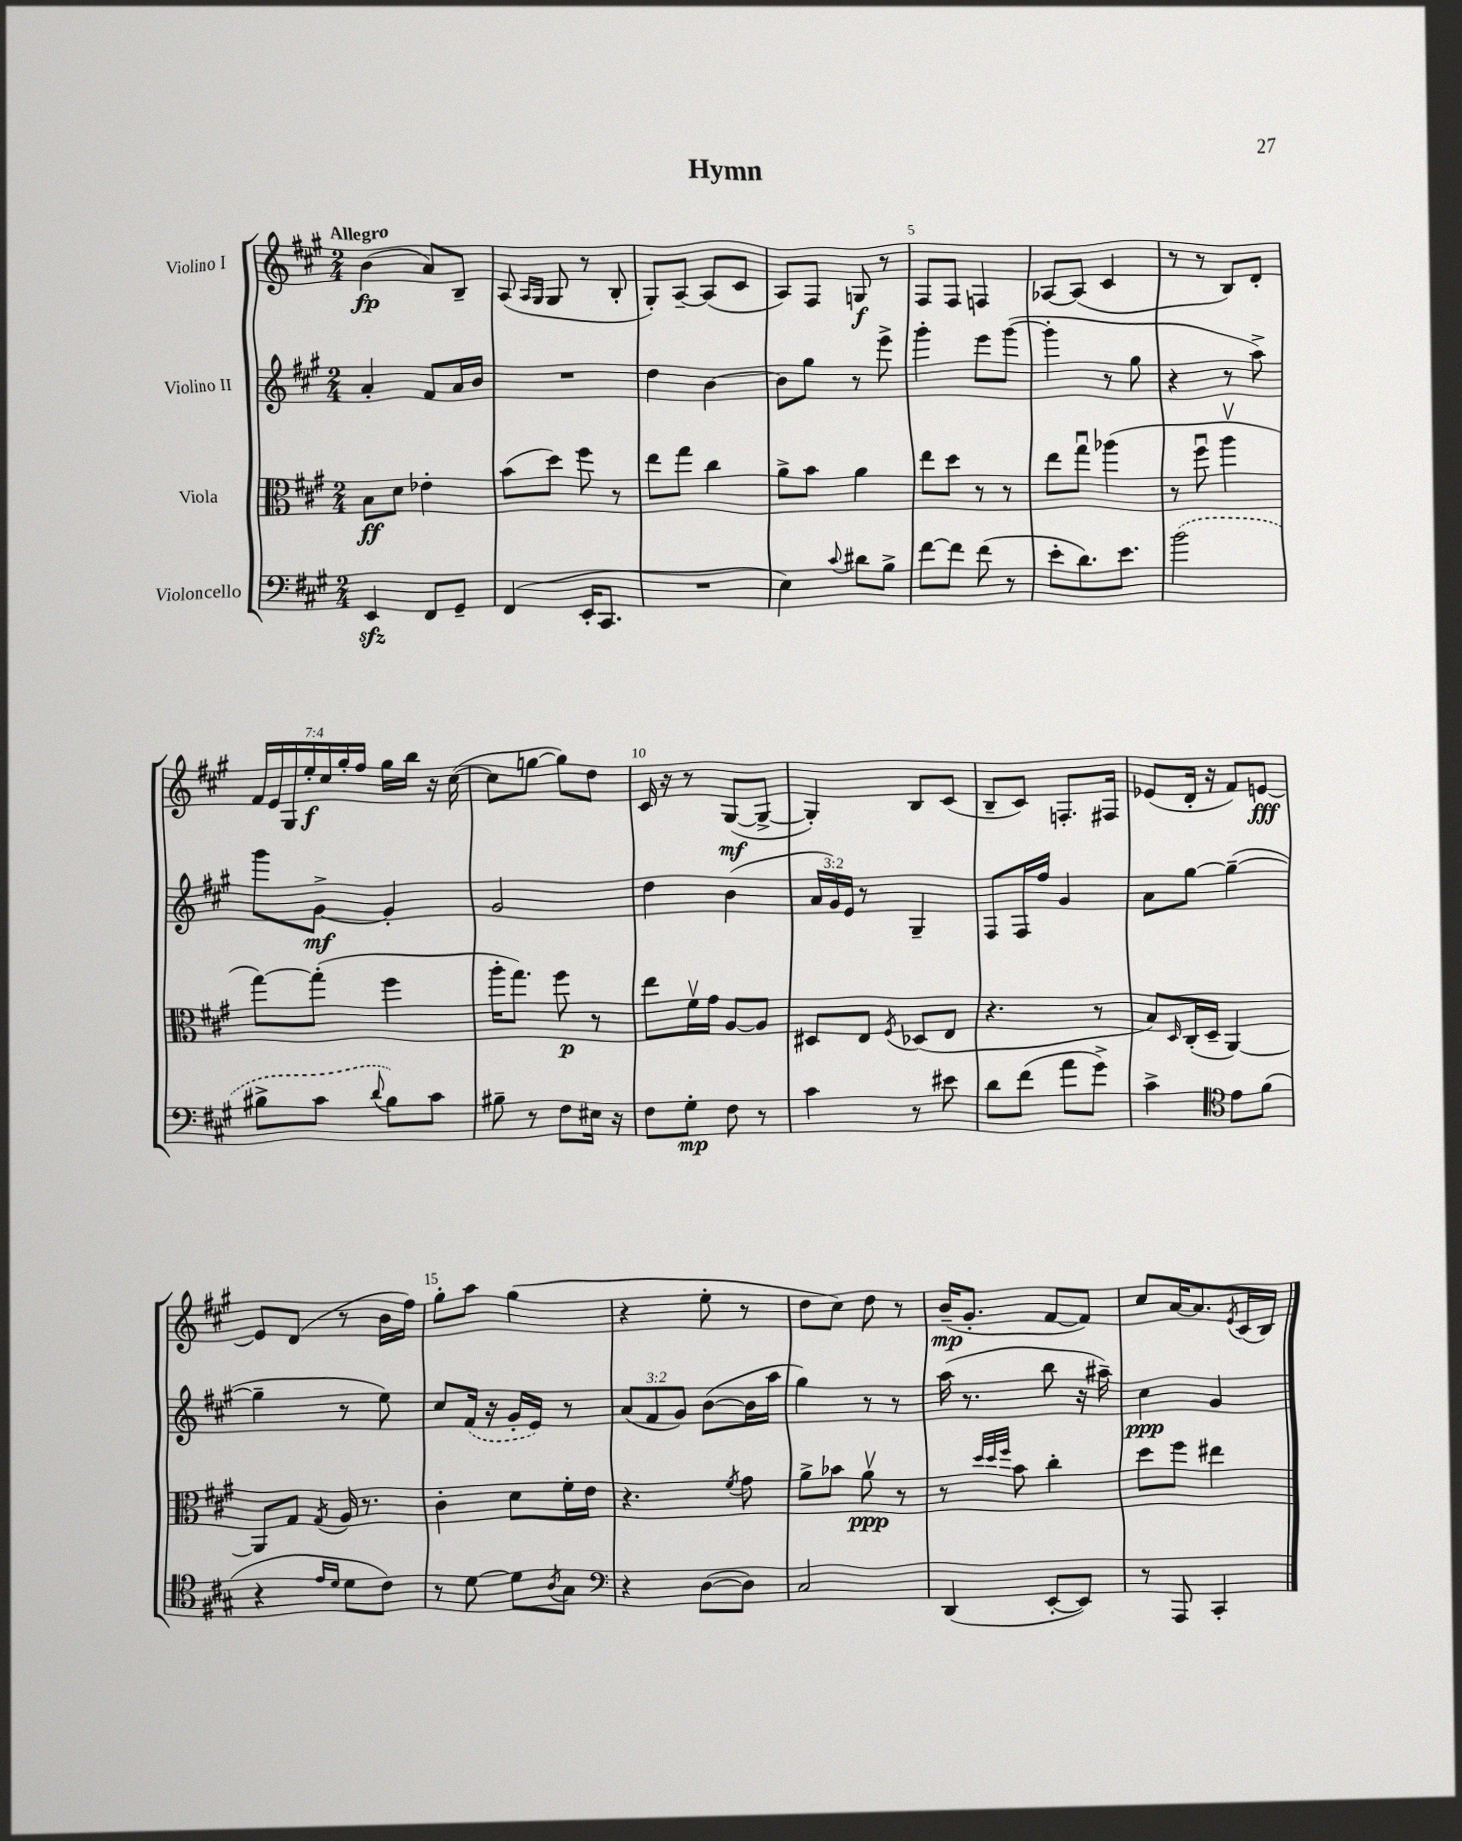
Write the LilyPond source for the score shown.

\header { title = "Hymn" }
<<
\new StaffGroup <<
\new Staff = "s0" \with { instrumentName = "Violino I" } {
    \clef treble \key a \major \numericTimeSignature \time 2/4 \override Staff.TupletNumber.text = #tuplet-number::calc-fraction-text \tempo "Allegro"
    b'4\fp( a'8) b8-- |
    a8( \grace { a16 gis16 } gis8 r8 b8-. |
    gis8-.) a8~-- a8( cis'8 |
    a8) fis8 g8\f r8 |
    fis8 fis8 f4 |
    aes8~ aes8( cis'4 |
    r8 r8 b8) d'8-. |
    \tuplet 7/4 { fis'16 e'16 gis16 e''16-.\f cis''16 gis''16-. fis''16 } gis''16 b''16 r16 cis''16~( |
    cis''8 g''8~ g''8) d''8 |
    cis'16 r16 r8 gis8~\mf( gis8~-> |
    gis4-.) b8 cis'8( |
    b8-- cis'8) f8.-. fis16 |
    ees'8( d'16-. r16 fis'8) e'8~\fff |
    e'8 d'8( r8 b'16 fis''16) |
    gis''8-. a''8 gis''4( |
    r4 e''8-. r8 |
    d''8 cis''8) d''8 r8 |
    b'16--\mp( gis'8.-. fis'8~ fis'8) |
    cis''8 a'16~ a'8. \acciaccatura { e'8 } cis'16( b16) \bar "|." |
}
\new Staff = "s1" \with { instrumentName = "Violino II" } {
    \clef treble \key a \major \numericTimeSignature \time 2/4 \override Staff.TupletNumber.text = #tuplet-number::calc-fraction-text
    a'4-. fis'8 a'16 b'16 |
    R2 |
    d''4 b'4~ |
    b'8 gis''8 r8 e'''8-> |
    gis'''4-. e'''8 gis'''8~( |
    gis'''4-. r8 gis''8 |
    r4 r8 a''8->) |
    gis'''8 gis'8~->\mf gis'4-. |
    gis'2 |
    d''4 b'4( |
    \tuplet 3/2 { a'16 gis'16) e'16 } r8 gis4-- |
    fis8 fis16 fis''16 gis'4 |
    a'8 gis''8~ gis''4~--( |
    gis''4-- r8 e''8) |
    cis''8 \once \slurDashed fis'16( r16 gis'16-. e'16) r8 |
    \tuplet 3/2 { a'8( fis'8 gis'8) } b'8~( b'16 a''16 |
    gis''4) r8 r8 |
    a''16( r8. b''8 r16 ais''16--) |
    cis''4\ppp gis'4 \bar "|." |
}
\new Staff = "s2" \with { instrumentName = "Viola" } {
    \clef alto \key a \major \numericTimeSignature \time 2/4
    b8\ff d'8 ees'4-. |
    b'8( d''8) fis''8 r8 |
    e''8 gis''8 cis''4 |
    a'8-> b'8 a'4 |
    e''8 d''8 r8 r8 |
    e''8 gis''8\downbow aes''4( |
    r8 fis''8\downbow a''4\upbow |
    gis''8~) gis''8-.( fis''4 |
    a''16-. gis''8.) fis''8\p r8 |
    e''8 fis'16\upbow gis'16 a8~ a8 |
    dis8 e8 \acciaccatura { fis8 } des8( e8 |
    r4. r8 |
    b8) \grace { d16 } cis16-.( d16-- a,4~) |
    a,8 gis8 \acciaccatura { gis8 } a16 r8. |
    cis'4-. d'8 fis'16-. e'16 |
    r4. \acciaccatura { fis'8 } gis'8 |
    a'8-> bes'8 a'8\upbow\ppp r8 |
    r8 \grace { d''32 d''32 fis''32 } b'8 cis''4-. |
    d''8 fis''8 eis''4 \bar "|." |
}
\new Staff = "s3" \with { instrumentName = "Violoncello" } {
    \clef bass \key a \major \numericTimeSignature \time 2/4
    e,4\sfz fis,8 gis,8-- |
    fis,4( e,16-. cis,8. |
    R2 |
    e4) \appoggiatura { cis'8 } dis'8 b8-> |
    fis'8~ fis'8 fis'8( r8 |
    e'8-. d'8.) e'8. |
    \once \slurDashed b'2( |
    bis8-> cis'8 \appoggiatura { d'8 } bis8) cis'8 |
    bis8-- r8 fis8 eis16 r16 |
    fis8 gis8-.\mp fis8 r8 |
    cis'4 r8 eis'8 |
    d'8 fis'8( a'8 gis'8->) |
    cis'4-> \clef tenor e'8 fis'8( |
    r4 \grace { e'16 d'16 } d'8 cis'8) |
    r8 d'8~ d'8 \acciaccatura { a8 } gis8 |
    \clef bass r4 d8~( d8) |
    cis2 |
    d,4( e,8~-. e,8) |
    r8 a,,8 cis,4-. \bar "|." |
}
>>
>>
\layout { \context { \Score \override BarNumber.break-visibility = ##(#f #t #t) barNumberVisibility = #(every-nth-bar-number-visible 5) } }
